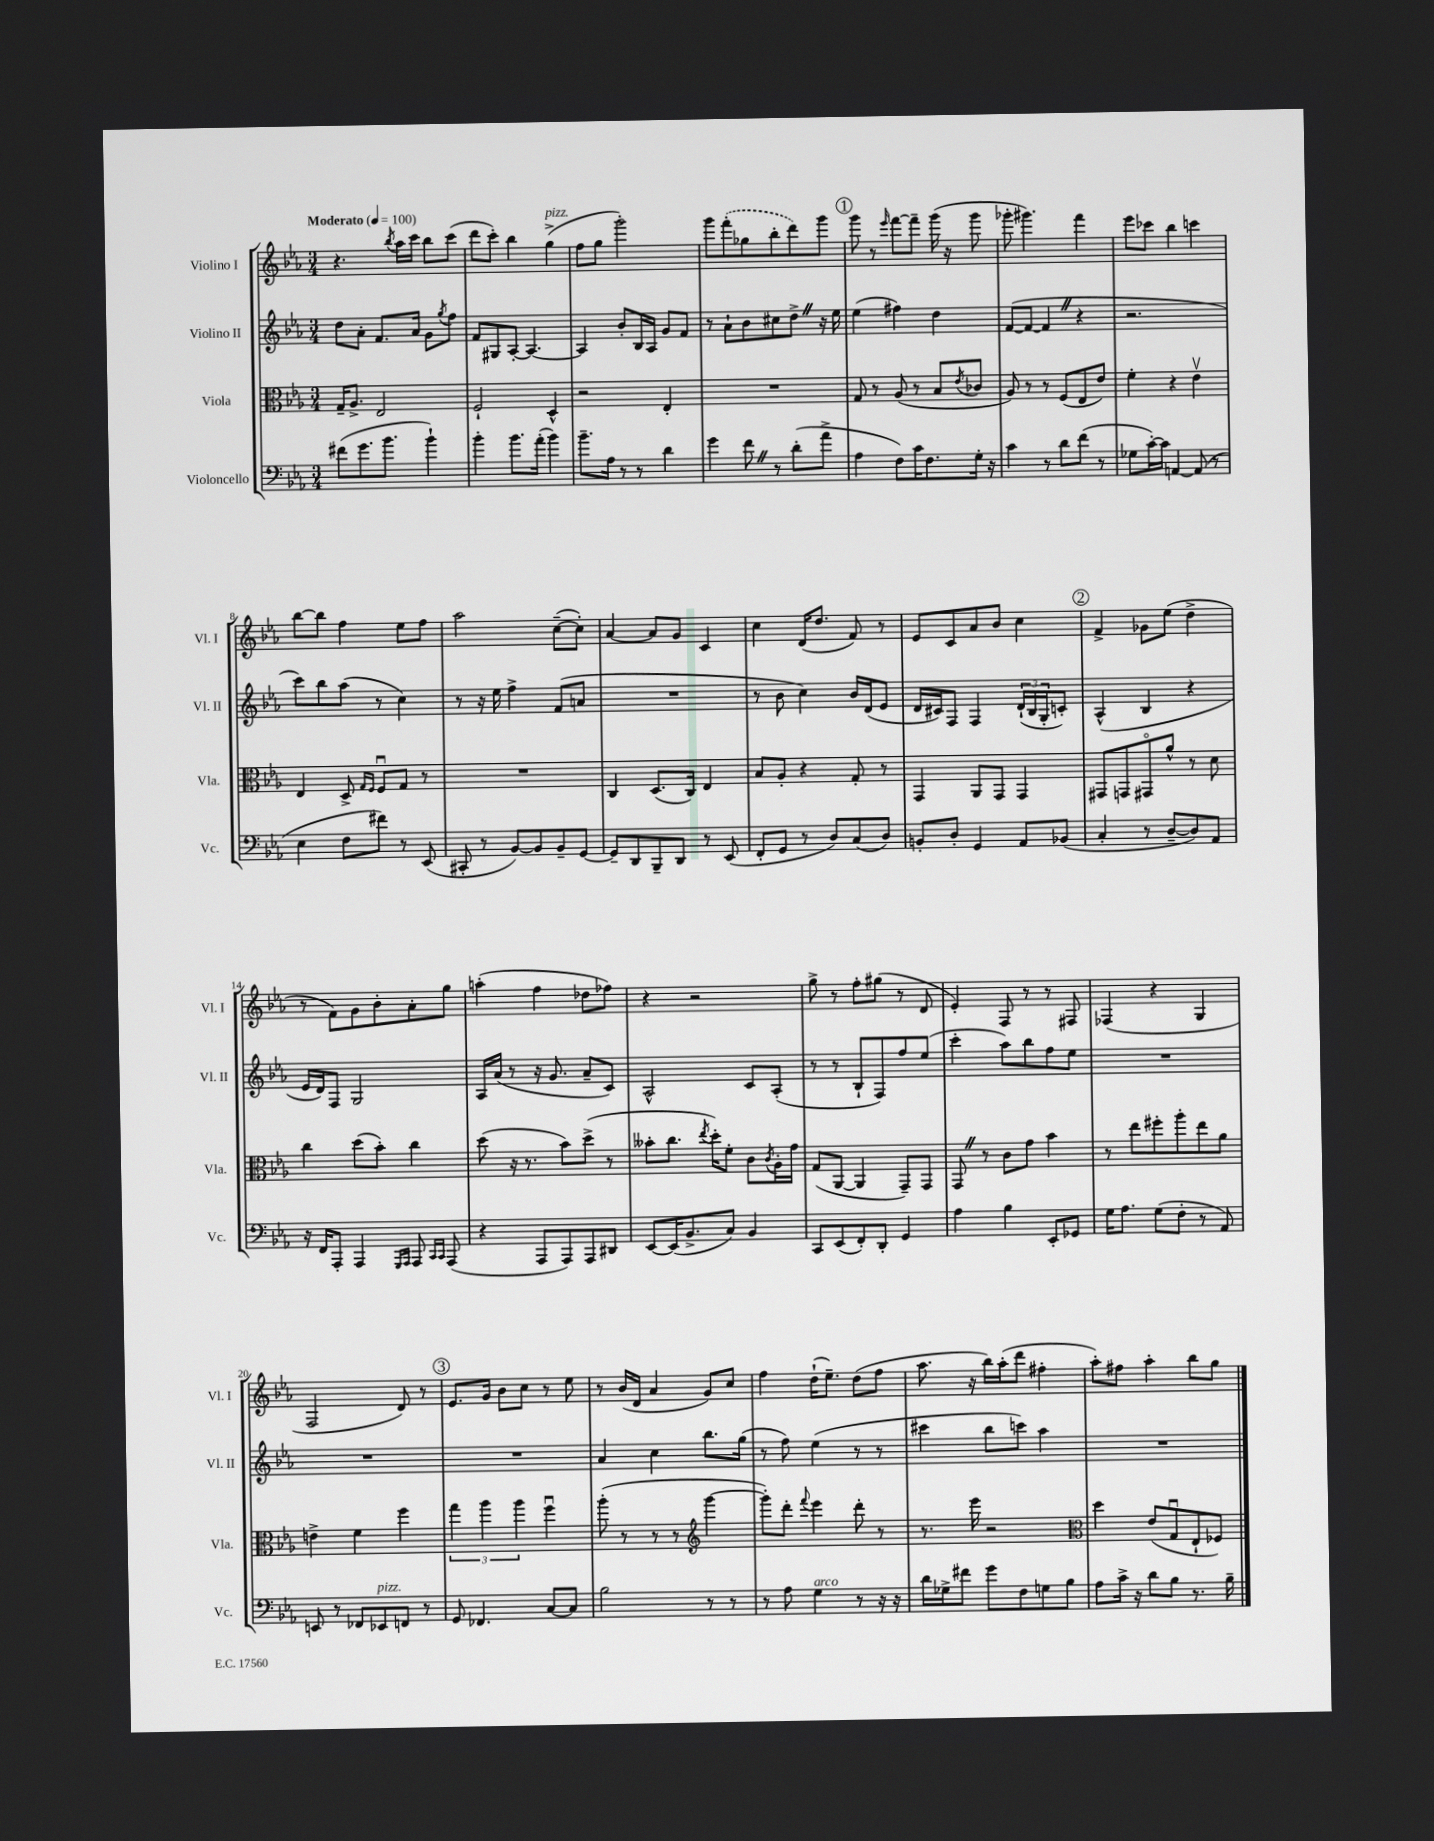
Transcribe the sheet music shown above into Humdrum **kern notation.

**kern	**kern	**kern	**kern
*part4	*part3	*part2	*part1
*staff4	*staff3	*staff2	*staff1
*I"Violoncello	*I"Viola	*I"Violino II	*I"Violino I
*I'Vc.	*I'Vla.	*I'Vl. II	*I'Vl. I
*clefF4	*clefC3	*clefG2	*clefG2
*k[b-e-a-]	*k[b-e-a-]	*k[b-e-a-]	*k[b-e-a-]
*M3/4	*M3/4	*M3/4	*M3/4
*MM100	*MM100	*MM100	*MM100
=1	=1	=1	=1
!	!	!	!LO:TX:a:B:t=Moderato
(8f#X\L	16G~/KL	8dd\L	4.r
.	8.A-^/J	.	.
8.g\	.	8a-'\J	.
.	2E-/	8.f/L	.
8.b-\J	.	.	.
.	.	.	8qbb-/
.	.	.	16aa-\LL
.	.	16a-/Jk	16ccc\JJ
4b-`\)	.	8g\L	8bb-\L
.	.	8qgg/	.
.	.	8ff\J	(8ccc\J
=2	=2	=2	=2
4b-'\	2F`/	8f/L	8ddd\L
.	.	8G#X/	8ccc'\J)
8.b-\L	.	[8A-'/J	4bb-\
.	.	4.A-/_	.
(16a-'\Jk	.	.	.
!	!	!	!LO:TX:a:i:t=pizz.
4b-\)	4D^^/	.	(4gg^\
=3	=3	=3	=3
8.b-~\L	2r	4A-/]	8ff\L
.	.	.	8gg\J
16A-\Jk	.	.	.
8r	.	8b-'/L	2ggg'\)
8r	.	16B-/L	.
.	.	16A-/JJ	.
4d\	4E-'/	8g/L	.
.	.	8f/J	.
=4	=4	=4	=4
4g\	2.r	8r	8ggg\L
.	.	8a-`\L	(8fff'\
8fZ\	.	8b-\	8gg-X\
8r	.	8cc#X\	8bb-'\
(8d'\L	.	8dd^Z\J	8ddd\)
8a-^\J	.	16r	8ggg\J
.	.	16ee-\	.
!!LO:REH:place=s1:t=1
=5	=5	=5	=5
4A-\	8G/	(4ee-\	8ggg\
.	8r	.	8r
.	.	.	16qqeee-/
8F\L)	(8A-/	4ff#X\)	[8fff\L
16c\K	8r	.	8fff~\J]
8.F\	.	.	.
.	8B-/L	4dd\	(16ggg\
.	.	.	16r
.	8qe-/	.	.
16G'\Jk	8c-X/J	.	8ggg\
16r	.	.	.
=6	=6	=6	=6
4c\	8A-/)	([8f/L	8ggg-X'\
.	8r	8f/J_	4.ggg#X\)
8r	8r	4fZ/]	.
8d\L	(8F/L	.	.
(8f\J	8E-/	4r	4fff\
8r	8e-/J)	.	.
=7	=7	=7	=7
8G-X\L	4f'\	2.r	8eee-\L
[16c'\L)	.	.	8ccc-X\J
16c\JJ]	.	.	.
[4AAn/	4r	.	4bb-\
(8AA/]	4e-v\	.	4cccn\
8r	.	.	.
!!LO:LB:g=z
=8	=8	=8	=8
4E-\	4E-/	8ccc\L)	[8bb-\L
.	.	8bb-\	8bb-\J]
8F\L	8D^/	(8aa-\J	4ff\
.	16qqG/LL	.	.
.	16qqF/JJ	.	.
8f#X\J)	8Fu/L	8r	.
8r	8G/J	4cc\)	8ee-\L
(8EE-/	8r	.	8ff\J
=9	=9	=9	=9
8CC#X'/	2.r	8r	2aa-\
8r	.	16r	.
.	.	16ee-\	.
[8BB-/L)	.	4ff^\	.
8BB-/]	.	.	.
8BB-~/	.	(8f/L	([8cc~\L
[8GG/J	.	8an/J	8cc'\J])
=10	=10	=10	=10
8GG~/L]	4C/	2.r	[4a-/
8DD/	.	.	.
8BBB-~/	(8.D/L	.	8a-/L]
8DD/J	.	.	8g/J
.	16C/Jk)	.	.
8r	4E-/	.	4c/
(8EE-/	.	.	.
=11	=11	=11	=11
8FF'/L	8B-/L	8r	4cc\
8GG/J	8A-'/J	8b-\	.
8r	4r	4cc\)	(16d/KL
.	.	.	8.dd/J
8D/L)	.	.	.
(8C/	8G'/	16b-/LL	8f/)
.	.	(16d/J	.
8D/J)	8r	8e-/J	8r
=12	=12	=12	=12
8BBn'/L	4GG/	16d/LL	8e-/L
.	.	16c#X/J)	.
8D'/J	.	8F/J	8c/
4GG/	8AA-/L	4F/	8a-/
.	8GG/J	.	8b-/J
8AA-/L	4GG/	(24d`/LL	4cc\
.	.	24B-/	.
.	.	24G'/J	.
(8BB-X/J	.	8cn'/J)	.
!!LO:REH:place=s1:t=2
=13	=13	=13	=13
4C'/	8GG#X/L	(4A-^^/	4f^/
.	8GGn/	.	.
8r	8GG#X/	4B-/	8g-X\L
[8D~/L	8a-^^/J	.	(8ee-\J
8D/])	8r	4r	4dd^\
8AA-/J	8d\	.	.
!!LO:LB:g=z
=14	=14	=14	=14
16r	4cc\	16e-/LL	8r
16FF/KL	.	16d/J)	.
8AAA-'/J	.	8F/J	8f\L)
4AAA-/	(8dd\L	2G/	8g\
.	8b-'\J)	.	8b-'\
16qqGGG/LL	.	.	.
16qqAAA-/JJ	.	.	.
8AAA-/	4cc\	.	8a-'\
16qqCC/LL	.	.	.
16qqCC/JJ	.	.	.
(8AAA-/	.	.	8gg\J
=15	=15	=15	=15
4r	(8dd\	16A-/LL	(4aan'\
.	.	(16a-/JJ	.
.	16r	8r	.
.	8.r	.	.
8AAA-/L	.	16r	4ff\
.	.	8.g/	.
8AAA-/)	8b-\L)	.	.
8AAA-/	(8dd^\J	8a-~/L	8dd-X\L
8DD#X/J	8r	8c/J)	8ff-X\J)
=16	=16	=16	=16
[8EE-/L	8b--X'\L	2A-^^/	4r
(16EE-/K]	8.cc\J	.	.
8.BB-^/	.	.	.
.	.	.	2r
.	8qee-/	.	.
.	16dd'\KL)	.	.
8C/J)	8f'\J	.	.
4BB-/	8c\L	8c/L	.
.	8qc/	.	.
.	16A-'\L	(8A-'/J	.
.	16g\JJ	.	.
=17	=17	=17	=17
8CC/L	(8G/L	8r	8gg^\
(8EE-/	[8AA-/J	8r	8r
8FF'/)	4AA-/]	8B-`/L	8ff'\L
8DD'/J	.	8F/)	(8gg#X\J
4GG/	8GG~/L)	8ff/	8r
.	8GG/J	(8ee-/J	8d/
=18	=18	=18	=18
4A-\	8GGZ/	4ccc'\	4e-'/)
.	8r	.	.
4B-\	8c\L	8aa-\L)	8F/
.	8g\J	8bb-\	8r
8EE-'/L	4b-\	8ff\	8r
8GG-X/J	.	8ee-\J	8F#X/
=19	=19	=19	=19
16G\KL	8r	2.r	(4F-X/
8.A-\J	.	.	.
.	8ee-\L	.	.
(8G\L	8ff#X'\	.	4r
8F'\J	8aa-'\	.	.
8r	8ee-\	.	4G/
8AA-/)	8a-\J	.	.
!!LO:LB:g=z
=20	=20	=20	=20
8EEn/	4en^\	2.r	2F/
8r	.	.	.
8FF-X/L	4f\	.	.
!LO:TX:a:i:t=pizz.	!	!	!
8EE-X/	.	.	.
8FFn/J	4ff\	.	8d/)
8r	.	.	8r
!!LO:REH:place=s1:t=3
=21	=21	=21	=21
8GG/	6gg\	2.r	8.e-/L
4.FF-X/	.	.	.
.	6aa-\	.	.
.	.	.	16g/Jk
.	.	.	8b-\L
.	6aa-\	.	.
.	.	.	8cc\J
[8C/L	4ffu\	.	8r
8C/J]	.	.	8ee-\
=22	=22	=22	=22
2B-\	(8aa-'\	4a-/	8r
.	8r	.	(16b-/LL
.	.	.	16d/JJ
.	8r	4cc\	4a-/
.	8r	.	.
*	*clefG2	*	*
8r	[4ggg\	8.bb-\L	8g/L)
8r	.	.	8cc/J
.	.	(16gg\Jk	.
=23	=23	=23	=23
8r	8ggg'\L])	8r	4ff\
8A-\	8ddd'\J	8ff\)	.
.	8qqfff/	.	.
!LO:TX:a:i:t=arco	!	!	!
4G\	4eee-\	(4ee-\	(16dd`\KL
.	.	.	8.ee-~\J)
8r	8ddd'\	8r	(8dd\L
16r	8r	8r	8ff\J
16r	.	.	.
=24	=24	=24	=24
16d\LL	8.r	4ccc#X\	8.aa-\
16G-X^\J	.	.	.
8f#X\J	.	.	.
.	16eee-\	.	16r
8g\L	2r	8bb-\L	16bb-\LL)
.	.	.	(16aa-'\J
8F\	.	8cccn\J)	8ddd\J
8Gn\	.	4aa-\	4ff#X'\
8B-\J	.	.	.
=25	=25	=25	=25
*	*clefC3	*	*
8A-\L	4dd\	2.r	8aa-'\L)
16c^\Jk	.	.	8ff#X\J
16r	.	.	.
8d\L	(8e-/L	.	4aa-'\
8B-\J	8Gu/	.	.
8.r	8E-`/	.	8bb-\L
.	8F-X/J)	.	8gg\J
16B-~\	.	.	.
==	==	==	==
*-	*-	*-	*-
